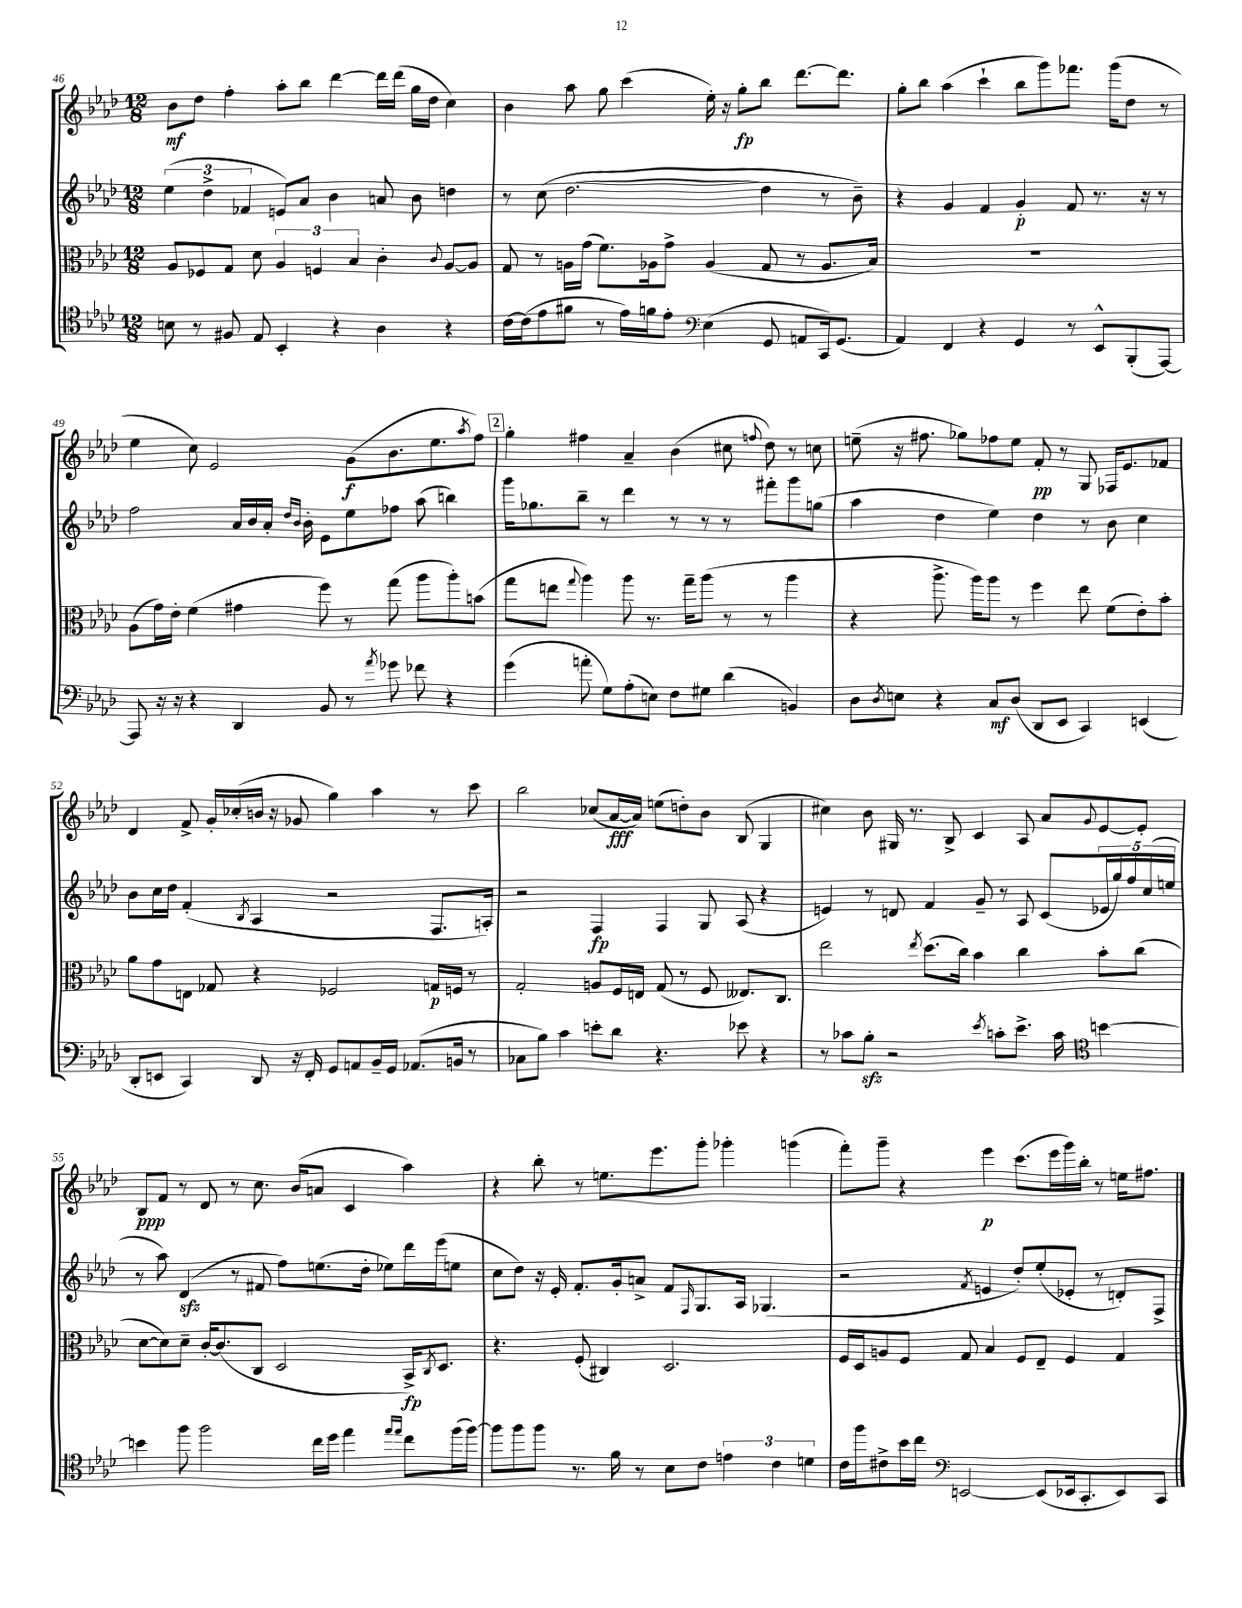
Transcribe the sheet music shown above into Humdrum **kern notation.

**kern	**dynam	**kern	**dynam	**kern	**dynam	**kern	**dynam
*part4	*part4	*part3	*part3	*part2	*part2	*part1	*part1
*staff4	*staff4	*staff3	*staff3	*staff2	*staff2	*staff1	*staff1
*clefC4	*	*clefC3	*	*clefG2	*	*clefG2	*
*k[b-e-a-d-]	*	*k[b-e-a-d-]	*	*k[b-e-a-d-]	*	*k[b-e-a-d-]	*
*M12/8	*	*M12/8	*	*M12/8	*	*M12/8	*
=46	=46	=46	=46	=46	=46	=46	=46
8Bn\	.	8A-/L	.	(6ee-\	.	8b-\L	mf
8r	.	8F-X/	.	.	.	8dd-\J	.
.	.	.	.	6dd-^\	.	.	.
8F#X/	.	8G/J	.	.	.	4ff'\	.
.	.	.	.	6f-X/	.	.	.
8E-/	.	8d-\	.	.	.	.	.
4BB-'/	.	6A-/	.	8en/L)	.	8aa-'\L	.
.	.	.	.	8a-/J	.	8bb-\J	.
.	.	6Fn/	.	.	.	.	.
4r	.	.	.	4b-\	.	[4ddd-\	.
.	.	6B-/	.	.	.	.	.
4A-\	.	4c'\	.	8an/	.	16ddd-\LL]	.
.	.	.	.	.	.	(16ddd-\JJ	.
.	.	.	.	8b-\	.	16gg\LL	.
.	.	.	.	.	.	16dd-\JJ	.
.	.	8qqc/	.	.	.	.	.
4r	.	[8A-/L	.	4ddn\	.	4cc\)	.
.	.	8A-/J]	.	.	.	.	.
=47	=47	=47	=47	=47	=47	=47	=47
[16c\LL	.	8G/	.	8r	.	4b-\	.
(16c\J]	.	.	.	.	.	.	.
8e-\	.	8r	.	(8cc\	.	.	.
8f#X\J	.	16An\LL	.	[2.dd-\	.	8aa-\	.
.	.	(16g\JJ	.	.	.	.	.
8r	.	8.f\L)	.	.	.	8gg\	.
16e-\LL)	.	.	.	.	.	(4ccc\	.
16fn\J	.	16A-X\k	.	.	.	.	.
8e-'\J	.	8g^\J	.	.	.	.	.
*clefF4	*	*	*	*	*	*	*
(4E-\	.	(4A-/	.	.	.	16ee-'\)	.
.	.	.	.	.	.	16r	.
.	.	.	.	.	.	8gg'\L	fp
8GG/	.	8G/	.	4dd-\]	.	8bb-\J	.
8AAn/L	.	8r	.	.	.	[8.ddd-\L	.
16CC/k)	.	8.A-/L	.	8r	.	.	.
(8.GG/J	.	.	.	.	.	8.ddd-\J]	.
.	.	.	.	8b-~\)	.	.	.
.	.	16B-/Jk)	.	.	.	.	.
=48	=48	=48	=48	=48	=48	=48	=48
4AA-/)	.	1.r	.	4r	.	8gg'\L	.
.	.	.	.	.	.	8bb-\J	.
4FF/	.	.	.	4g/	.	(4aa-\	.
4r	.	.	.	4f/	.	4ccc`\	.
4GG/	.	.	.	4g'/	p	8bb-\L	.
.	.	.	.	.	.	8ggg\)	.
8r	.	.	.	8f/	.	8.fff-X\J	.
8EE-^^/L	.	.	.	8.r	.	.	.
.	.	.	.	.	.	(16ggg\KL	.
(8BBB-'/	.	.	.	.	.	8dd-\J	.
.	.	.	.	16r	.	.	.
[8AAA-/J)	.	.	.	8r	.	8r	.
!!LO:LB:g=z
=49	=49	=49	=49	=49	=49	=49	=49
8AAA-/]	.	(8A-\L	.	2ff\	.	4ee-\	.
16r	.	16g\L)	.	.	.	.	.
16r	.	16e-'\JJ	.	.	.	.	.
4r	.	(4f\	.	.	.	8cc\)	.
.	.	.	.	.	.	2e-/	.
4DD-/	.	4g#X\	.	16a-/LL	.	.	.
.	.	.	.	16b-/	.	.	.
.	.	.	.	16a-'/JJ	.	.	.
.	.	.	.	16qqdd-/LL	.	.	.
.	.	.	.	16qqb-/JJ	.	.	.
.	.	.	.	16b-'\	.	.	.
8BB-/	.	8ff\)	.	8e-\L	.	.	.
8r	.	8r	.	8ee-\	.	(8g\L	f
8qa-/	.	.	.	.	.	.	.
8g-X\	.	(8gg\	.	8ff-X\J	.	8.b-\	.
8f-X\	.	8aa-\L	.	(8aa-\	.	.	.
.	.	.	.	.	.	8.ee-\	.
4r	.	8aa-'\)	.	4bbn\)	.	.	.
.	.	.	.	.	.	8qaa-/	.
.	.	(8bn\J	.	.	.	8ff\J)	.
!!LO:REH:place=s1:t=2
=50	=50	=50	=50	=50	=50	=50	=50
(4g\	.	8gg\L	.	16ggg\KL	.	4gg'\	.
.	.	.	.	8.gg-X\	.	.	.
.	.	8een\J	.	.	.	.	.
.	.	8qqgg/	.	.	.	.	.
8an'\	.	4aa-\)	.	8bb-~\J	.	4ff#X\	.
8G\L)	.	.	.	8r	.	.	.
(8A-'\	.	8aa-\	.	4ddd-\	.	4a-~/	.
8En\J)	.	8.r	.	.	.	.	.
8F\L	.	.	.	8r	.	(4b-\	.
.	.	16gg~\KL	.	.	.	.	.
8G#X\J	.	(8aa-\J	.	8r	.	.	.
(4d-\	.	8r	.	8r	.	8cc#X\	.
.	.	.	.	.	.	8qqffn/	.
.	.	8r	.	8fff#X'\L	.	8dd-\)	.
4BBn/)	.	4aa-\	.	8ggg\	.	8r	.
.	.	.	.	(8ggn\J	.	8ccn\	.
=51	=51	=51	=51	=51	=51	=51	=51
8D-\L	.	4r	.	4aa-\	.	(8een~\	.
8qD-/	.	.	.	.	.	.	.
8En\J	.	.	.	.	.	16r	.
.	.	.	.	.	.	8.ff#X\	.
4r	.	8.aa-^\	.	4dd-\	.	.	.
.	.	.	.	.	.	8gg-X\L)	.
.	.	16aa-\KL)	.	.	.	.	.
8C/L	mf	8aa-\J	.	4ee-\)	.	8ff-X\	.
(8D-/J	.	8r	.	.	.	8ee\J	.
8DD-/L	.	4ff\	.	4dd-\	.	8f'/	pp
8EE-/J	.	.	.	.	.	8r	.
4CC/)	.	8ee-\	.	8r	.	8G/	.
.	.	(8f\L	.	8b-\	.	16F-X/KL	.
.	.	.	.	.	.	8.e-/	.
(4EEn/	.	8e-'\)	.	4cc\	.	.	.
.	.	8b-'\J	.	.	.	8f-X/J	.
!!LO:LB:g=z
=52	=52	=52	=52	=52	=52	=52	=52
8DD-'/L	.	8a-\L	.	8b-\L	.	4d-/	.
8EEn/J	.	8g\	.	16cc\L	.	.	.
.	.	.	.	16dd-\JJ	.	.	.
4CC/)	.	8En\J	.	(4f'/	.	8f^/	.
.	.	8G-X/	.	.	.	16g'/LL	.
.	.	.	.	.	.	(16cc-X'/	.
.	.	.	.	8qB-/	.	.	.
8DD-/	.	4r	.	4A-/	.	16bn/JJ	.
.	.	.	.	.	.	16r	.
16r	.	.	.	.	.	8g-X/	.
16FF'/	.	.	.	.	.	.	.
8GG/L	.	2F-X/	.	2r	.	4gg\)	.
8AAn/	.	.	.	.	.	.	.
16BB-~/L	.	.	.	.	.	4aa-\	.
16GG/JJ	.	.	.	.	.	.	.
(8.AA-X/L	.	.	.	.	.	.	.
.	.	16Gn/LL	p	8.F/L	.	8r	.
16BBn/Jk	.	16Fn/JJ	.	.	.	.	.
8r	.	8r	.	.	.	8ccc\	.
.	.	.	.	16An'/Jk)	.	.	.
=53	=53	=53	=53	=53	=53	=53	=53
8C-X\L	.	2G'/	.	2r	.	2bb-\	.
8B-\J)	.	.	.	.	.	.	.
4c\	.	.	.	.	.	.	.
8en'\L	.	8An/L	.	4F/	fp	(8cc-X/L	.
8d-\J	.	16F/L	.	.	.	[16a-/L	fff
.	.	16En/JJ	.	.	.	16a-/JJ])	.
4.r	.	(8G/	.	4F/	.	(8een\L	.
.	.	8r	.	.	.	8ddn'\)	.
.	.	8F/	.	8G/	.	8b-\J	.
8e-X\	.	8.E--X/L)	.	(8A-/	.	(8B-/	.
4r	.	.	.	4r	.	4G/	.
.	.	8.C/J	.	.	.	.	.
=54	=54	=54	=54	=54	=54	=54	=54
8r	.	2ee-\	.	4en/)	.	4cc#X\)	.
8c-X\L	.	.	.	.	.	.	.
8B-zz'\J	.	.	.	8r	.	8b-\	.
2r	.	.	.	8dn/	.	16G#X/	.
.	.	.	.	.	.	8.r	.
.	.	8qee-/	.	.	.	.	.
.	.	(8.dd-\L	.	4f/	.	.	.
.	.	.	.	.	.	8B-^/	.
.	.	16cc\Jk)	.	.	.	.	.
.	.	4b-\	.	8g~/	.	4c/	.
8qe-/	.	.	.	.	.	.	.
8cn'\L	.	.	.	8r	.	.	.
8.e-^\J	.	4cc\	.	8A-/	.	8A-/	.
.	.	.	.	(8c/L	.	8a-/L	.
16c\	.	.	.	.	.	.	.
*clefC4	*	*	*	*	*	*	*
.	.	.	.	.	.	8qqg/	.
[4bn\	.	8b-'\L	.	20e-X/L	.	[8e-/	.
.	.	.	.	20gg/)	.	.	.
.	.	.	.	20ff/	.	.	.
.	.	(8cc\J	.	.	.	8e-'/J]	.
.	.	.	.	(20cc/	.	.	.
.	.	.	.	20een/JJ	.	.	.
!!LO:LB:g=z
=55	=55	=55	=55	=55	=55	=55	=55
4bn\]	.	[8d-\L	.	8r	.	8B-/L	ppp
.	.	8d-\])	.	8aa-\)	.	8f/J	.
8ff\	.	8d-~\J	.	(4d-zz/	.	8r	.
2ff\	.	[16c'/KL	.	.	.	8d-/	.
.	.	(8.c/]	.	.	.	.	.
.	.	.	.	8r	.	8r	.
.	.	8C/J	.	8f#X/	.	8.cc\	.
.	.	2D-/	.	8ff\L)	.	.	.
.	.	.	.	.	.	(16b-/KL	.
16cc\LL	.	.	.	(8.een\	.	8an/J	.
16dd-\JJ	.	.	.	.	.	.	.
4ee-\	.	.	.	.	.	4c/	.
.	.	.	.	16dd-'\Jk	.	.	.
.	.	.	.	8ee-X\L)	.	.	.
16qqee-/LL	.	.	.	.	.	.	.
16qqee-/JJ	.	.	.	.	.	.	.
8cc\L	.	16BB-^/KL)	fp	16ddd-\L	.	4aa-\)	.
.	.	8qC/	.	.	.	.	.
.	.	8.D-/J	.	(16eee-\J	.	.	.
(16ff\L	.	.	.	8een\J	.	.	.
[16ff\JJ)	.	.	.	.	.	.	.
=56	=56	=56	=56	=56	=56	=56	=56
8ff\L]	.	4.r	.	8cc\L	.	4r	.
8ff\	.	.	.	8dd-\J)	.	.	.
8ff\J	.	.	.	16r	.	8bb-'\	.
.	.	.	.	16e-'/	.	.	.
8.r	.	(8F'/	.	8.f'/L	.	8r	.
.	.	4C#X/)	.	.	.	8.een\L	.
16f\	.	.	.	16g'/k	.	.	.
8r	.	.	.	8an^/J	.	.	.
.	.	.	.	.	.	8.eee-\	.
8B-\L	.	2.D-/	.	8f/L	.	.	.
.	.	.	.	16qqF/	.	.	.
8c\J	.	.	.	8.G/	.	8ggg'\J	.
6en\	.	.	.	.	.	4ggg-X'\	.
.	.	.	.	16A-/Jk	.	.	.
.	.	.	.	(4.G-X/	.	.	.
6c\	.	.	.	.	.	.	.
.	.	.	.	.	.	(4gggn\	.
6dn\	.	.	.	.	.	.	.
=57	=57	=57	=57	=57	=57	=57	=57
16c\LL	.	16F/LL	.	2r	.	8fff'\L)	.
16ff\J	.	16D-/J	.	.	.	.	.
8c#X^\	.	8An/	.	.	.	8ggg~\J	.
16b-\L	.	8F/J	.	.	.	4r	.
16cc\JJ	.	.	.	.	.	.	.
*clefF4	*	*	*	*	*	*	*
[2EEn/	.	8G/	.	.	.	.	.
.	.	.	.	8qf/	.	.	.
.	.	4B-/	.	4en/	.	4eee-\	p
.	.	8F/L	.	8dd-'/L)	.	(8.ccc\L	.
(8EE/L]	.	8E-~/J	.	(8ee-'/	.	.	.
.	.	.	.	.	.	16eee-\L	.
16EE-X/k	.	4F/	.	8e-X'/J	.	16ggg\)	.
8.CC'/	.	.	.	.	.	16bb-'\JJ	.
.	.	.	.	8r	.	8r	.
8EE-/)	.	4G/	.	8dn'/L)	.	16een\KL	.
.	.	.	.	.	.	8.ff#X\J	.
8CC/J	.	.	.	8F^/J	.	.	.
==	==	==	==	==	==	==	==
*-	*-	*-	*-	*-	*-	*-	*-
